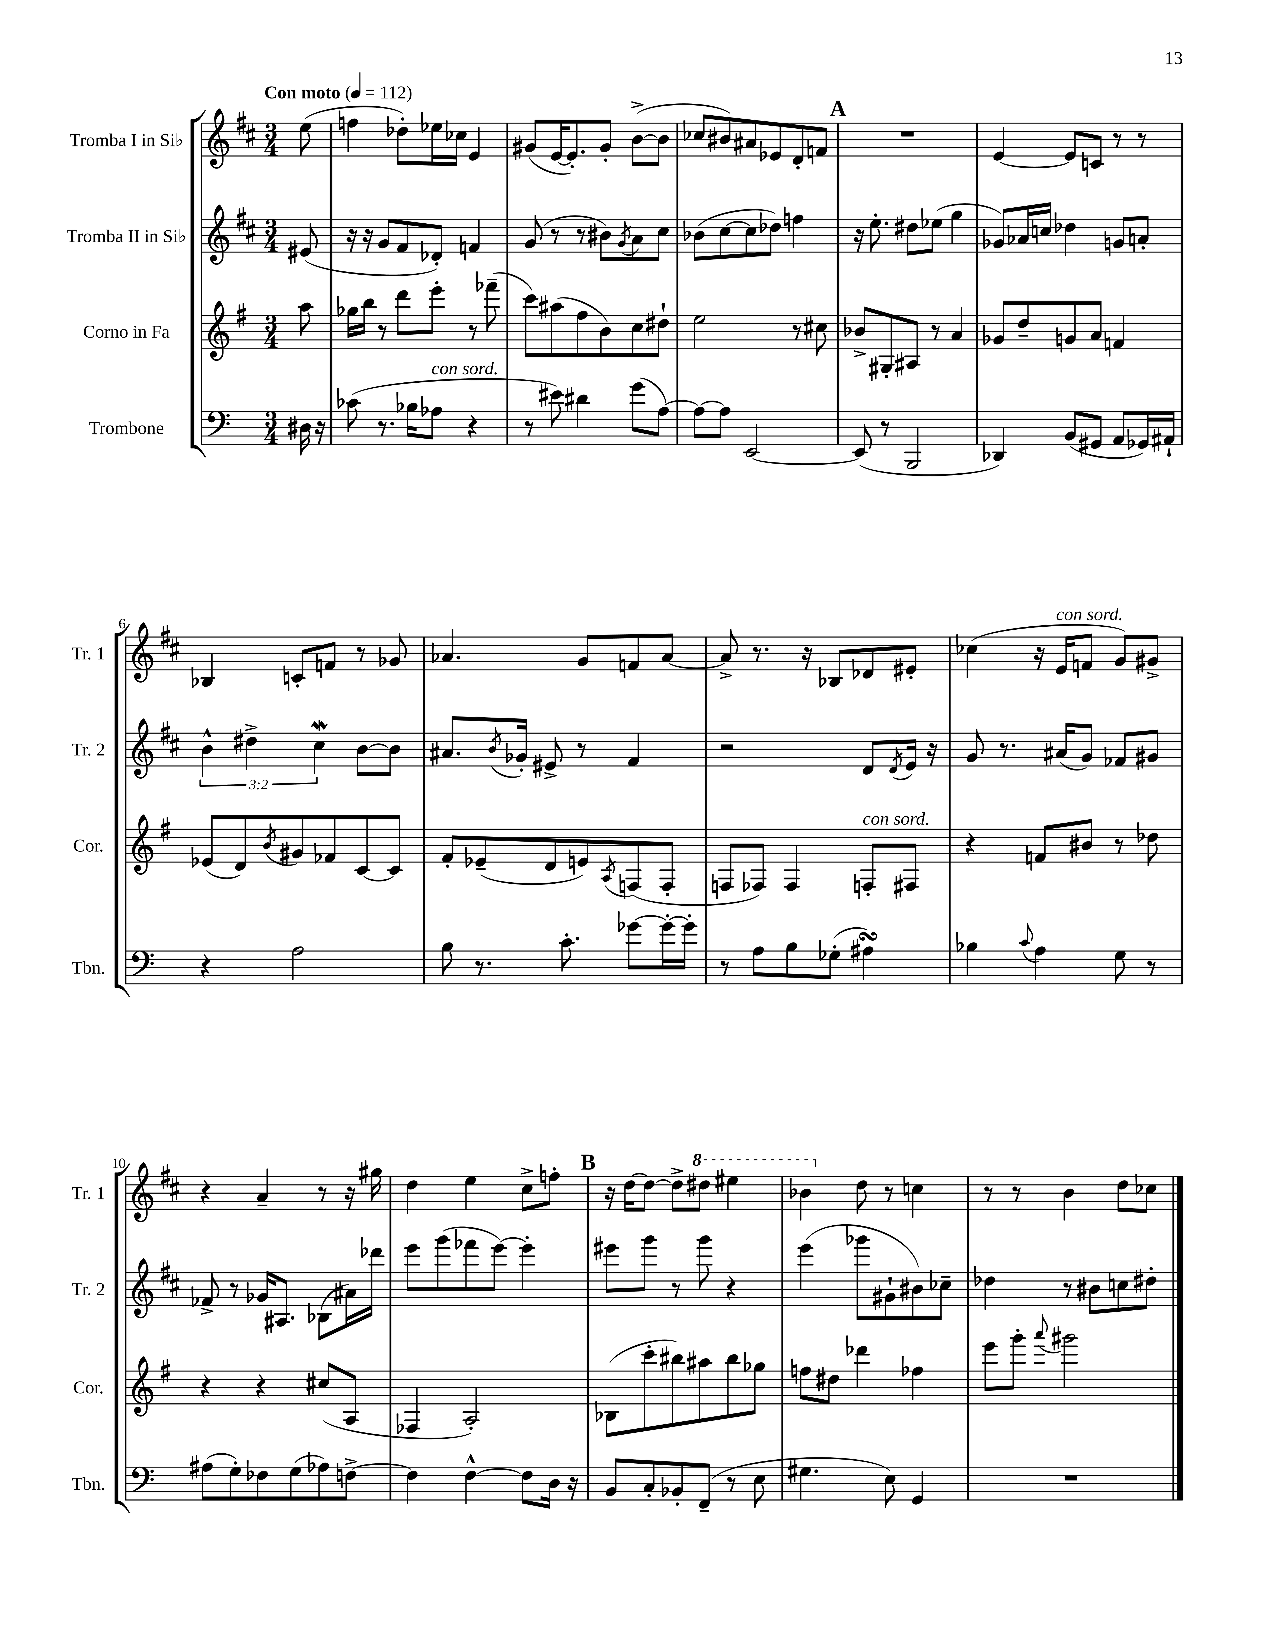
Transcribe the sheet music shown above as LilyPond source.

<<
\new StaffGroup <<
\new Staff = "s0" \with { instrumentName = "Tromba I in Sib" shortInstrumentName = "Tr. 1" } {
    \clef treble \key d \major \numericTimeSignature \time 3/4 \partial 8 \tempo "Con moto" 4 = 112
    e''8( |
    f''4 des''8-.) ees''16 ces''16 e'4 |
    gis'8( e'16~ e'8.-.) gis'8-. b'8~->( b'8 |
    ces''8 bis'8) ais'8 ees'8 d'8-. f'8 |
    \mark \markup { \bold "A" } R2. |
    e'4~ e'8 c'8 r8 r8 |
    bes4 c'8-. f'8 r8 ges'8 |
    aes'4. g'8 f'8 aes'8~ |
    aes'8-> r8. r16 bes8 des'8 eis'8-. |
    ces''4( r16 e'16^\markup { \italic "con sord." } f'8 g'8) gis'8-> |
    r4 a'4-- r8 r16 gis''16 |
    d''4 e''4 cis''8-> f''8-. |
    \mark \markup { \bold "B" } r16 d''16~ d''8~ d''8-> \ottava #1 dis'''8 eis'''4 |
    bes''4 \ottava #0 d''8 r8 c''4 |
    r8 r8 b'4 d''8 ces''8 \bar "|." |
}
\new Staff = "s1" \with { instrumentName = "Tromba II in Sib" shortInstrumentName = "Tr. 2" } {
    \clef treble \key d \major \numericTimeSignature \time 3/4 \override Staff.TupletNumber.text = #tuplet-number::calc-fraction-text \partial 8
    eis'8( |
    r16 r16 g'8 fis'8 des'8-.) f'4 |
    g'8( r8 r8 bis'8) \acciaccatura { g'8 } a'8 cis''8 |
    bes'8( cis''8~ cis''8 des''8) f''4 |
    \mark \markup { \bold "A" } r16 e''8.-. dis''8 ees''8( g''4 |
    ges'8) aes'16 c''16 des''4 g'8 a'8-. |
    \tuplet 3/2 { b'4-^ dis''4-> cis''4\mordent } b'8~ b'8 |
    ais'8. \acciaccatura { b'8 } ges'16-. eis'8-> r8 fis'4 |
    r2 d'8 \acciaccatura { d'8 } e'16 r16 |
    g'8 r8. ais'16( g'8) fes'8 gis'8 |
    fes'8-> r8 ges'16 ais8. bes8( ais'16) des'''16 |
    e'''8 g'''8( fes'''8 e'''8~) e'''4-. |
    \mark \markup { \bold "B" } eis'''8 g'''8 r8 g'''8 r4 |
    e'''4( ges'''8 gis'8-! bis'8) ces''8-- |
    des''4 r8 bis'8 c''8 dis''8-. \bar "|." |
}
\new Staff = "s2" \with { instrumentName = "Corno in Fa" shortInstrumentName = "Cor." } {
    \clef treble \key g \major \numericTimeSignature \time 3/4 \partial 8
    a''8 |
    ges''16 b''16 r8 d'''8 e'''8-. r8 fes'''8--( |
    c'''8) ais''8( fis''8 b'8) c''8 dis''8-! |
    e''2 r8 cis''8 |
    \mark \markup { \bold "A" } bes'8-> gis8-. ais8 r8 a'4 |
    ges'8 d''8-- g'8 a'8 f'4 |
    ees'8( d'8) \acciaccatura { b'8 } gis'8 fes'8 c'8~ c'8 |
    fis'8-. ees'8--( d'8 e'8) \acciaccatura { a8 } f8( f8-. |
    f8 fes8) fes4 f8-.^\markup { \italic "con sord." } fis8 |
    r4 f'8 bis'8 r8 des''8 |
    r4 r4 cis''8( a8 |
    fes4 a2-.) |
    \mark \markup { \bold "B" } bes8( c'''8-. bis''8) ais''8 bis''8 ges''8 |
    f''8 dis''8 des'''4 fes''4 |
    e'''8 g'''8-. \appoggiatura { a'''8 } gis'''2 \bar "|." |
}
\new Staff = "s3" \with { instrumentName = "Trombone" shortInstrumentName = "Tbn." } {
    \clef bass \key c \major \numericTimeSignature \time 3/4 \partial 8
    dis16 r16 |
    ces'8( r8. bes16 aes8^\markup { \italic "con sord." } r4 |
    r8 eis'8) dis'4 g'8( a8~) |
    a8~ a8 e,2~ |
    \mark \markup { \bold "A" } e,8( r8 b,,2 |
    des,4) b,8( gis,8 a,8 ges,16) ais,16-! |
    r4 a2 |
    b8 r8. c'8.-. ges'8~ ges'16~-. ges'16-. |
    r8 a8 b8 ges8-.( ais4\turn) |
    bes4 \appoggiatura { c'8 } a4 g8 r8 |
    ais8( g8-.) fes8 g8( aes8) f8~-> |
    f4 f4~-^ f8 d16 r16 |
    \mark \markup { \bold "B" } b,8 c8-. bes,8-. f,8--( r8 e8 |
    gis4. e8) g,4 |
    R2. \bar "|." |
}
>>
>>
